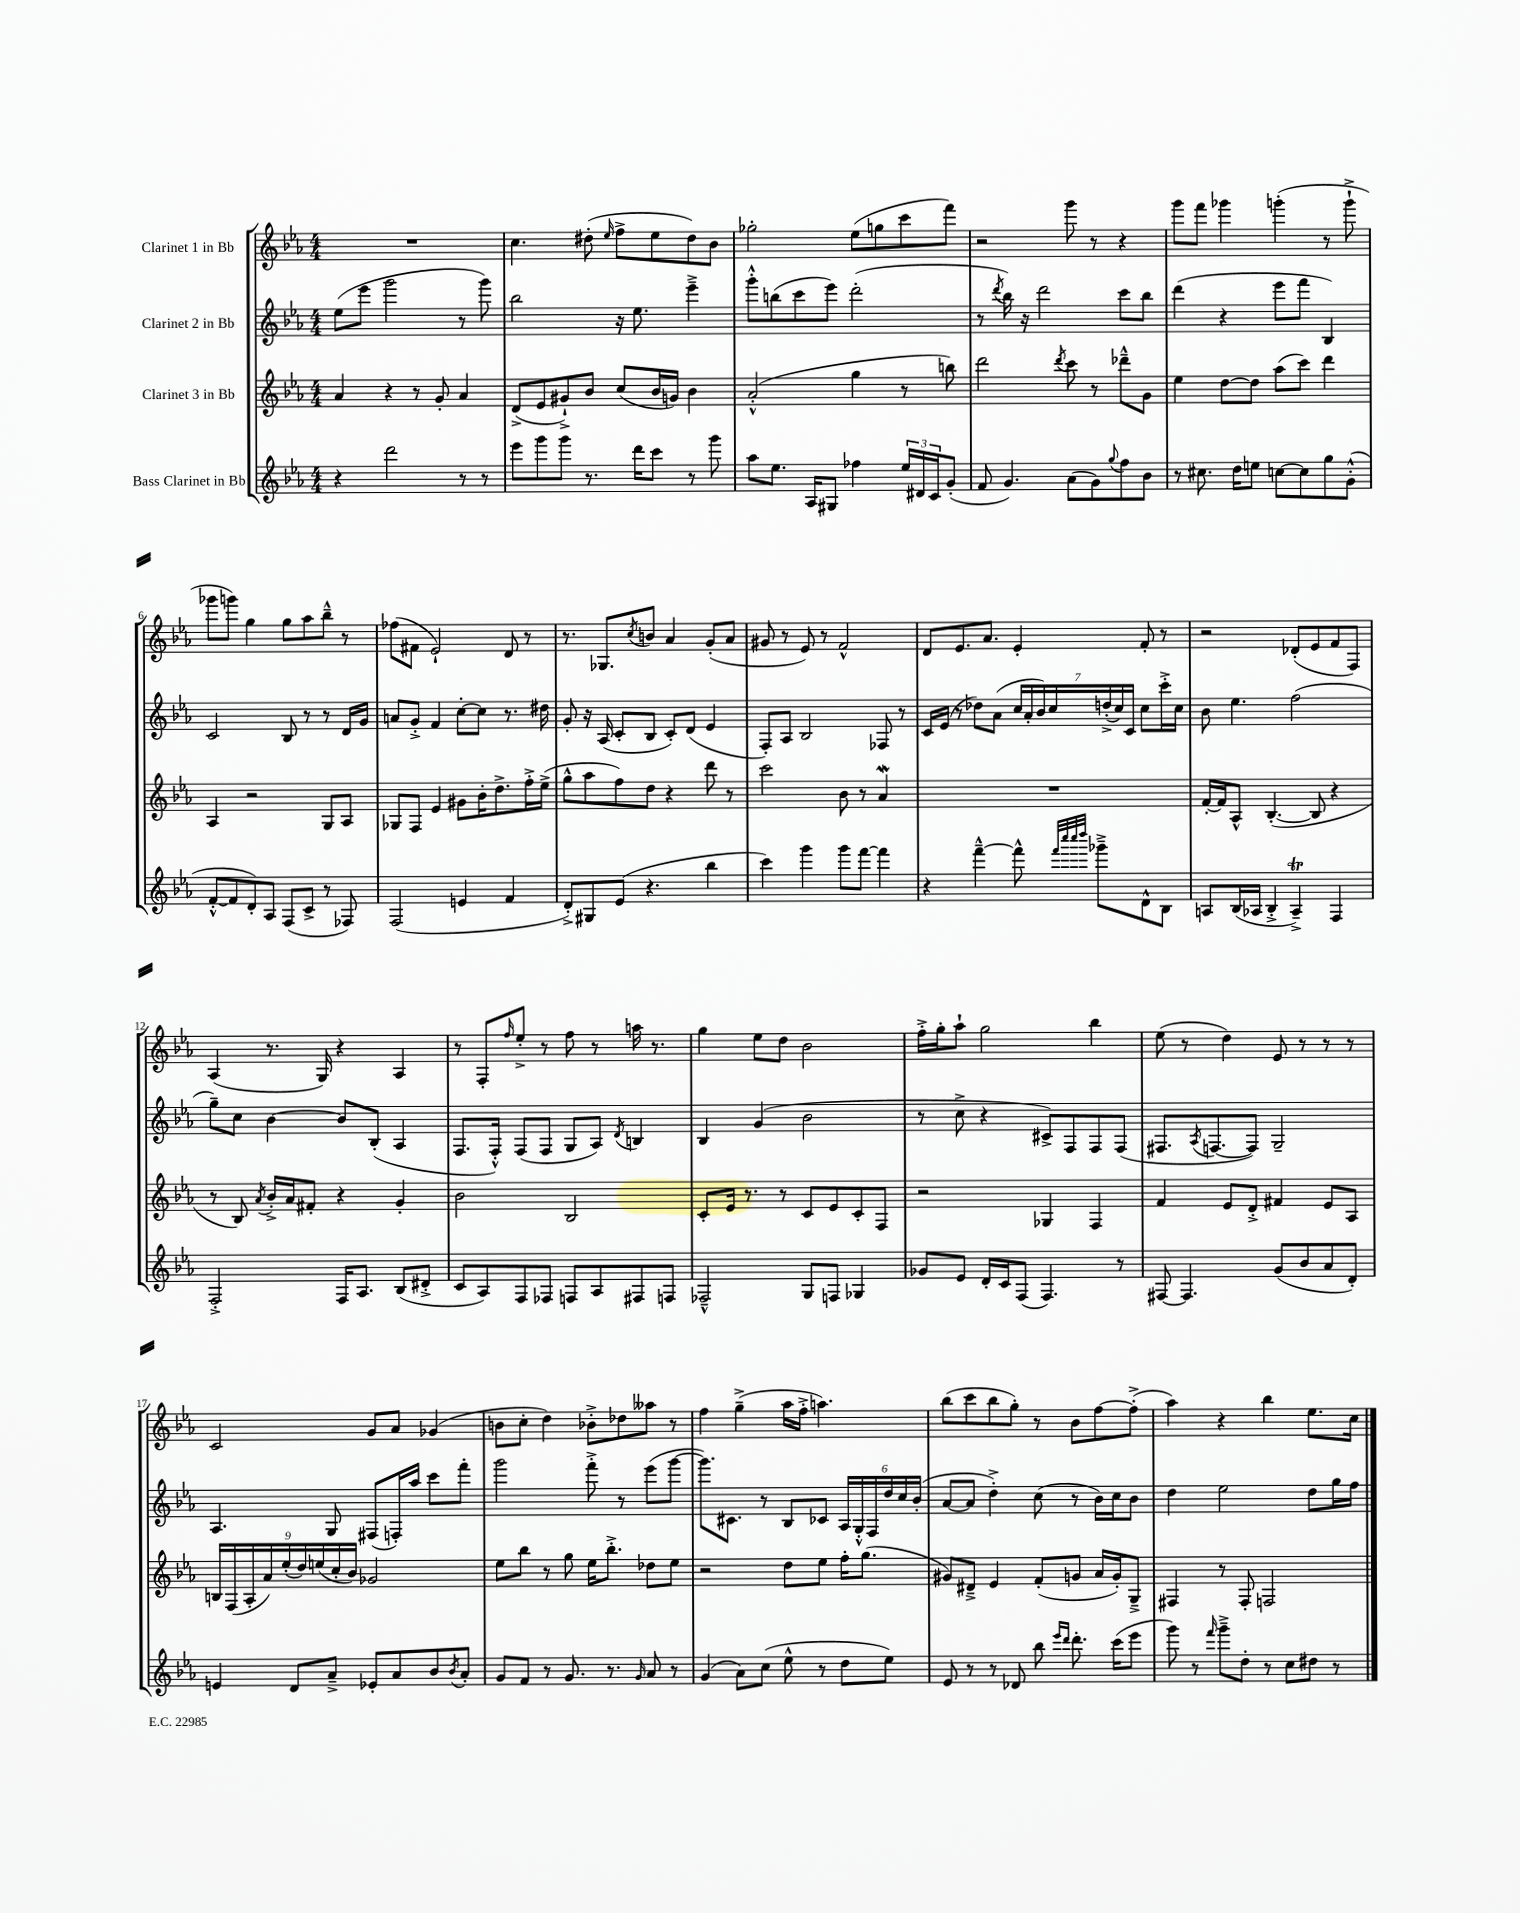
<<
\new StaffGroup <<
\new Staff = "s0" \with { instrumentName = "Clarinet 1 in Bb" } {
    \clef treble \key ees \major \numericTimeSignature \time 4/4
    R1 |
    c''4. dis''8-.( \grace { ees''16 } f''8-> ees''8 dis''8) bes'8 |
    ges''2-. ees''8( g''8 c'''8 f'''8) |
    r2 g'''8 r8 r4 |
    g'''8 f'''8 ges'''4 g'''4-.( r8 g'''8-!-> |
    ges'''8 g'''8) g''4 g''8 aes''8 bes''8---^ r8 |
    fes''8( fis'8 ees'2-!) d'8 r8 |
    r8. ges8. \acciaccatura { c''8 } b'8 aes'4 g'8-.( aes'8 |
    gis'8 r8 ees'8) r8 f'2-^ |
    d'8 ees'8. aes'8. ees'4-. f'8-. r8 |
    r2 des'8-.( ees'8 f'8 f8) |
    aes4( r8. g16) r4 aes4 |
    r8 f8-. \grace { f''16 } ees''8-.-> r8 f''8 r8 a''16 r8. |
    g''4 ees''8 d''8 bes'2 |
    f''16-.-> g''16-. aes''8-! g''2 bes''4 |
    ees''8( r8 d''4) ees'8 r8 r8 r8 |
    c'2 g'8 aes'8 ges'4( |
    b'8 c''8-. d''4) bes'8-.-> des''8 aeses''8 r8 |
    f''4 g''4--->( aes''16 f''16-.-> a''4.) |
    bes''8( c'''8 bes''8 g''8-.) r8 bes'8 f''8~ f''8-.->( |
    aes''4) r4 bes''4 ees''8. c''16 \bar "|." |
}
\new Staff = "s1" \with { instrumentName = "Clarinet 2 in Bb" } {
    \clef treble \key ees \major \numericTimeSignature \time 4/4
    ees''8( ees'''8 g'''2 r8 g'''8) |
    bes''2 r16 ees''8. ees'''4---> |
    g'''8-.-^ b''8( c'''8 ees'''8) d'''2-.( |
    r8 \acciaccatura { d'''8 } bes''16) r16 d'''2 c'''8 bes''8 |
    d'''4( r4 ees'''8 f'''8 bes4) |
    c'2 bes8 r8 r8 d'16 g'16 |
    a'8 g'8-.-> f'4 c''8~-. c''8 r8. dis''16 |
    g'8-. r16 aes16( c'8-. bes8 c'8-.) d'8( ees'4 |
    f8-.) aes8 bes2 fes8 r8 |
    c'16 ees'16( r8 des''8) aes'8( \tuplet 7/4 { c''16 aes'16-. bes'16) c''16 d''16-.->( c''16) c'16 } c''8 c'''16-.-> c''16 |
    bes'8 ees''4. f''2( |
    g''8--) c''8 bes'4~ bes'8 bes8-.( aes4 |
    f8. f16-.-^) f8( f8 g8 aes8) \acciaccatura { d'8 } b4 |
    bes4 g'4( bes'2 |
    r8 c''8-> r4 cis'8->) f8 f8 f8( |
    fis8. \acciaccatura { aes8 } f8.~ f8) g2-- |
    aes4. g8 fis8( f16-.) aes''16 c'''8 f'''8-. |
    g'''2 f'''8-.-> r8 ees'''8( g'''8~ |
    g'''8.) cis'8. r8 bes8 ces'8 \tuplet 6/4 { aes16 g16-.-^ f16 d''16 c''16 bes'16-.( } |
    aes'8~ aes'8 d''4-.->) c''8( r8 bes'16) c''16 bes'8 |
    d''4 ees''2 d''8 g''16 f''16 \bar "|." |
}
\new Staff = "s2" \with { instrumentName = "Clarinet 3 in Bb" } {
    \clef treble \key ees \major \numericTimeSignature \time 4/4
    aes'4 r4 r8 g'8-. aes'4 |
    d'8->( ees'8 gis'8-!->) bes'8 c''8( bes'16 g'16) bes'4 |
    aes'2-.-^( g''4 r8 b''8) |
    d'''2 \acciaccatura { d'''8 } c'''8 r8 des'''8---^ g'8 |
    ees''4 d''8~ d''8 aes''8( c'''8) d'''4 |
    aes4 r2 g8 aes8 |
    ges8 f8 ees'4 gis'8 bes'16-. d''8.-> f''16-.-> ees''16->( |
    g''8-^ aes''8 f''8) d''8 r4 d'''8 r8 |
    c'''2 bes'8 r8 aes'4\mordent |
    R1 |
    f'16~-. f'16 aes8-^ bes4.~-.( bes8 r4 |
    r8 bes8) \acciaccatura { aes'8 } bes'16-.-> aes'16 fis'8-. r4 g'4-. |
    bes'2 bes2 |
    c'8-. ees'16 r8. r8 c'8 ees'8 c'8-. f8 |
    r2 ges4 f4 |
    f'4 ees'8 d'8-.-> fis'4 ees'8 aes8 |
    \tuplet 9/8 { b16 f16( aes16-. aes'16) ees''16-.( d''16) e''16( c''16-. bes'16) } ges'2 |
    ees''8 bes''8 r8 g''8 ees''16 bes''8.-.-> des''8 ees''8 |
    r2 d''8 ees''8 f''16-. g''8.( |
    gis'8) dis'8---> ees'4 f'8-.( g'8 aes'16 g'16-.) g8---> |
    fis4 r8 fis8-. f2 \bar "|." |
}
\new Staff = "s3" \with { instrumentName = "Bass Clarinet in Bb" } {
    \clef treble \key ees \major \numericTimeSignature \time 4/4
    r4 d'''2 r8 r8 |
    ees'''8 g'''8 g'''8 r8. d'''16 c'''8 r8 g'''8 |
    aes''8 ees''8. aes16 gis8 fes''4 \tuplet 3/2 { ees''16 dis'16 c'16 } g'8-.( |
    f'8 g'4.) aes'8( g'8) \appoggiatura { g''8 } f''8 bes'8 |
    r8 cis''8. d''16 e''8 c''8~ c''8 g''8 g'8-.-^( |
    f'8~-.-^ f'8 d'8-.) aes8 f8( c'8-> r8 fes8) |
    f2( e'4 f'4 |
    d'8-.->) gis8 ees'8( r4. bes''4 |
    c'''4) g'''4 g'''8 f'''8~ f'''4 |
    r4 f'''4~---^ f'''8-^ \grace { f'''32 c''''32 c''''32 d''''32 } ges'''8---> d'8-^ bes8 |
    a8 bes16( aes16 bes4-.-> aes4--->\trill) f4 |
    f2-.-> f16 aes8. bes8( dis'8-.-> |
    c'8 aes8) f8 fes8 f8 aes8 fis8 f8 |
    fes2---^ g8 f8 ges4 |
    ges'8 ees'8 d'16-. c'16 f8( f4.) r8 |
    fis8~ fis4. g'8( bes'8 aes'8 d'8-.) |
    e'4 d'8 aes'8---> ees'8-. aes'8 bes'8 \acciaccatura { bes'8 } aes'8-. |
    g'8 f'8 r8 g'8. r8. \grace { g'16 } aes'8 r8 |
    g'4( aes'8) c''8( ees''8-^ r8 d''8 ees''8) |
    ees'8 r8 r8 des'8 bes''8 \grace { ees'''16 d'''16 } d'''8.-. c'''16( ees'''8 |
    g'''8) r8 \grace { f'''16 } g'''8---> d''8-. r8 c''8 dis''8 r8 \bar "|." |
}
>>
>>
